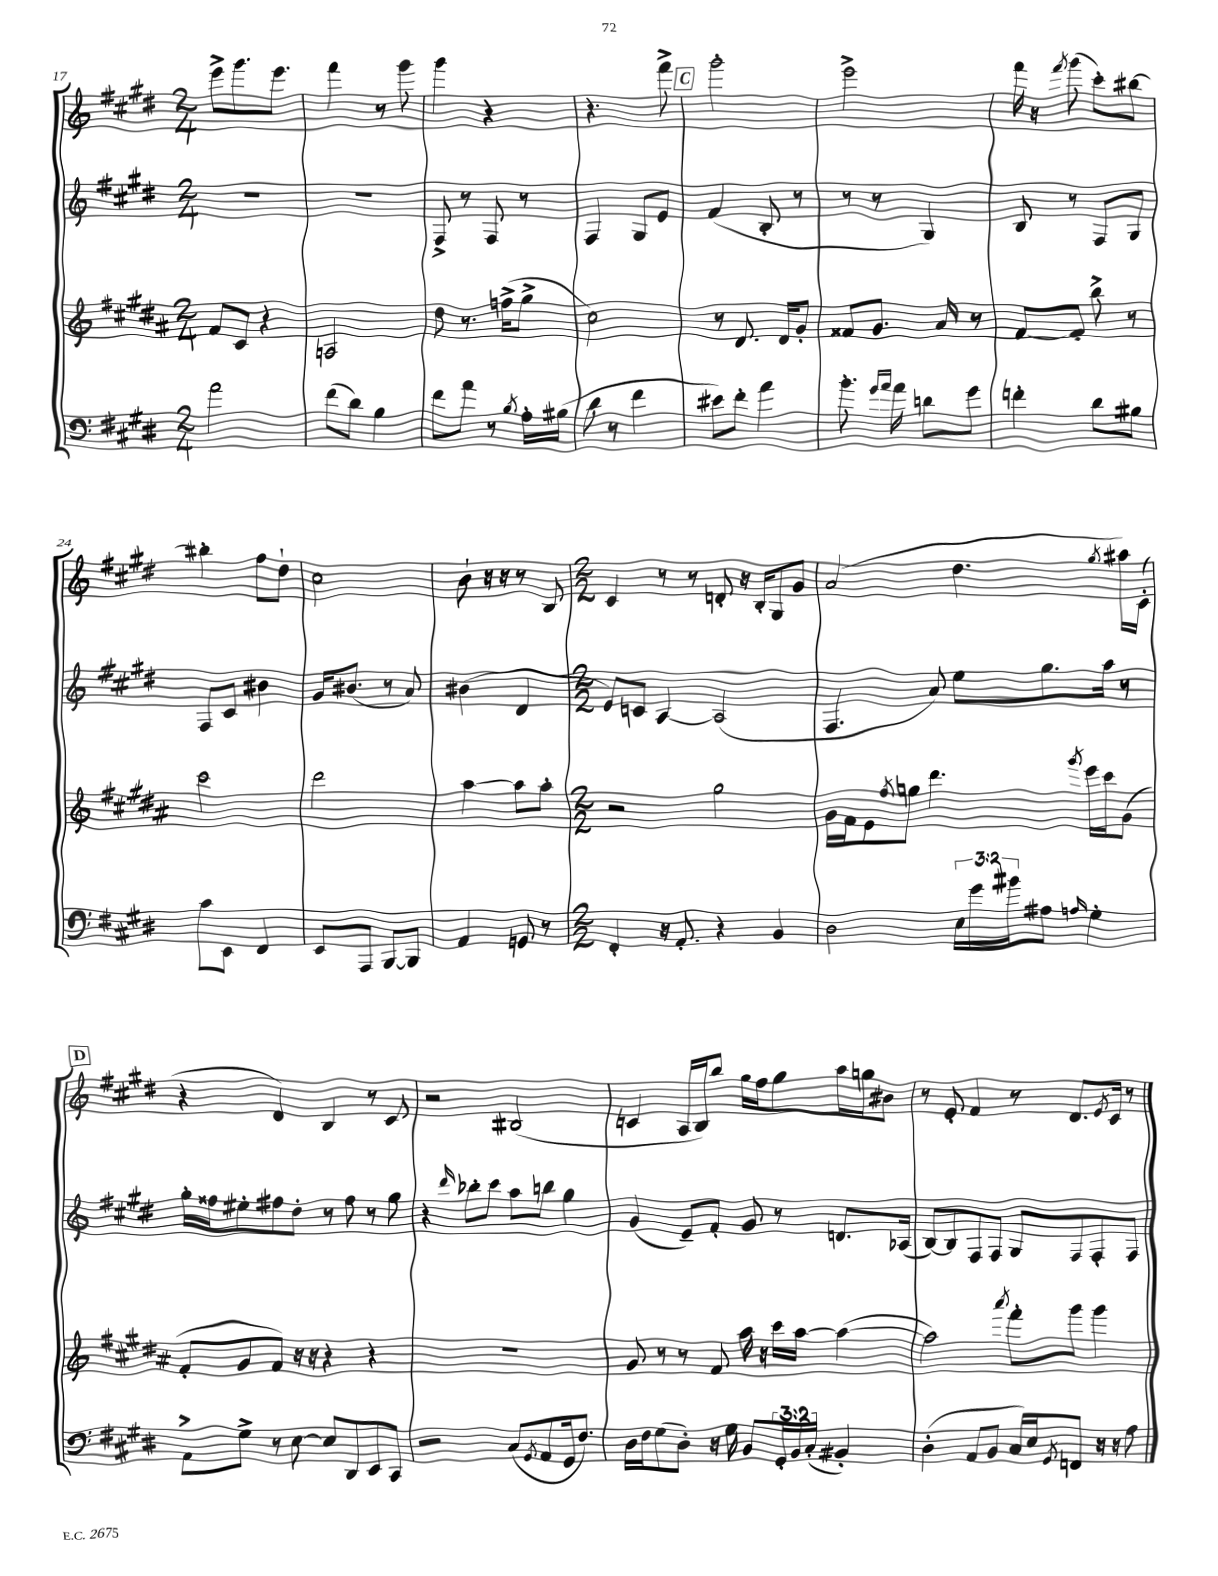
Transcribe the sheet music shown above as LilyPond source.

<<
\new StaffGroup <<
\new Staff = "s0" {
    \clef treble \key e \major \numericTimeSignature \time 2/4
    e'''8-> gis'''8. e'''8. |
    fis'''4 r8 gis'''8 |
    gis'''4 r4 |
    r4. fis'''8-> |
    \mark \markup { \box "C" } gis'''2-. |
    e'''2-> |
    fis'''16 r16 \acciaccatura { fis'''8 } gis'''8( cis'''8-.) bis''8~ |
    bis''4-. fis''8 dis''8-! |
    cis''2 |
    b'8-! r16 r16 r8 b8 |
    \numericTimeSignature \time 2/2 cis'4 r8 r8 d'8-. r16 b16-. gis8 gis'8 |
    a'2( dis''4. \acciaccatura { gis''8 } ais''16) cis'16-.( |
    \mark \markup { \box "D" } r4 dis'4) b4 r8 cis'8 |
    r2 bis2( |
    c'4 a16 b16) b''8 gis''16 fis''16 gis''8 a''16 g''16 bis'8 |
    r8 e'8-. fis'4 r8 dis'8. \acciaccatura { e'8 } cis'16 r8 \bar "|." |
}
\new Staff = "s1" {
    \clef treble \key e \major \numericTimeSignature \time 2/4
    R2 |
    R2 |
    fis8-> r8 fis8 r8 |
    fis4 gis8 e'8 |
    \mark \markup { \box "C" } fis'4( b8-. r8 |
    r8 r8 gis4) |
    b8 r8 fis8 gis8 |
    fis8 cis'8 bis'4 |
    gis'16 bis'8.( r8 a'8) |
    bis'4( dis'4 |
    \numericTimeSignature \time 2/2 e'8) c'8 a4~ a2( |
    fis4. a'8) e''8 gis''8. a''16 r8 |
    \mark \markup { \box "D" } gis''16-. fisis''16 eis''8-. fis''8 dis''8-. r8 fis''8 r8 gis''8 |
    r4 \grace { dis'''16 } bes''8-. cis'''8 a''8 b''8 gis''4 |
    gis'4( e'8--) fis'8-. gis'8 r8 d'8. aes16( |
    b8~) b8 fis8 fis8 gis8 fis8 fis8-. fis8 \bar "|." |
}
\new Staff = "s2" {
    \clef treble \key b \major \numericTimeSignature \time 2/4
    fis'8 cis'8 r4 |
    a2 |
    dis''8 r8. f''16->( gis''8-> |
    cis''2) |
    \mark \markup { \box "C" } r8 dis'8. dis'16 gis'8-. |
    fisis'8 gis'8. ais'16 r8 |
    fis'8~ fis'8-. b''8-> r8 |
    cis'''2 |
    dis'''2 |
    ais''4~ ais''8 ais''8-. |
    \numericTimeSignature \time 2/2 r2 gis''2 |
    gis'16 fis'16 e'8 \acciaccatura { fis''8 } g''8 dis'''4. \acciaccatura { gis'''8 } e'''16 cis'''16 gis'8( |
    \mark \markup { \box "D" } fis'8-. gis'8 fis'8) r16 r16 r4 r4 |
    R1 |
    gis'8 r8 r8 fis'8 ais''16 r16 cis'''16 ais''16~ ais''4~( |
    ais''2) \acciaccatura { ais'''8 } fis'''8-. gis'''8 gis'''4 \bar "|." |
}
\new Staff = "s3" {
    \clef bass \key e \major \numericTimeSignature \time 2/4 \override Staff.TupletNumber.text = #tuplet-number::calc-fraction-text
    a'2 |
    fis'8( dis'8) b4 |
    fis'8 a'8 r8 \acciaccatura { b8 } a16-. bis16( |
    dis'8 r8 fis'4 |
    \mark \markup { \box "C" } eis'8) fis'8-. a'4 |
    b'8.-. \grace { gis'16 a'16 } a'16 d'8 gis'8 |
    f'4-. dis'8 bis8 |
    cis'8 e,8 fis,4 |
    e,8 a,,8 b,,8~ b,,8 |
    a,4 g,8 r8 |
    \numericTimeSignature \time 2/2 fis,4-. r16 a,8.-. r4 b,4 |
    dis2 \tuplet 3/2 { e16 gis'16 bis'16 } ais8 \grace { a16 } gis4-. |
    \mark \markup { \box "D" } a,8-> gis8-> r8 e8~ e8 dis,8 e,8 cis,8 |
    r2 cis8( \acciaccatura { gis,8 } a,8 gis,16 fis8.) |
    dis16 fis16 gis8( dis8-.) r16 gis16 b,8 \tuplet 3/2 { gis,16-. b,16 cis16-.( } bis,4-.) |
    dis4-.( a,8 b,8 cis16) e16 \acciaccatura { gis,8 } f,8 r16 r16 a8 \bar "|." |
}
>>
>>
\layout { \context { \Score currentBarNumber = #17 } }
